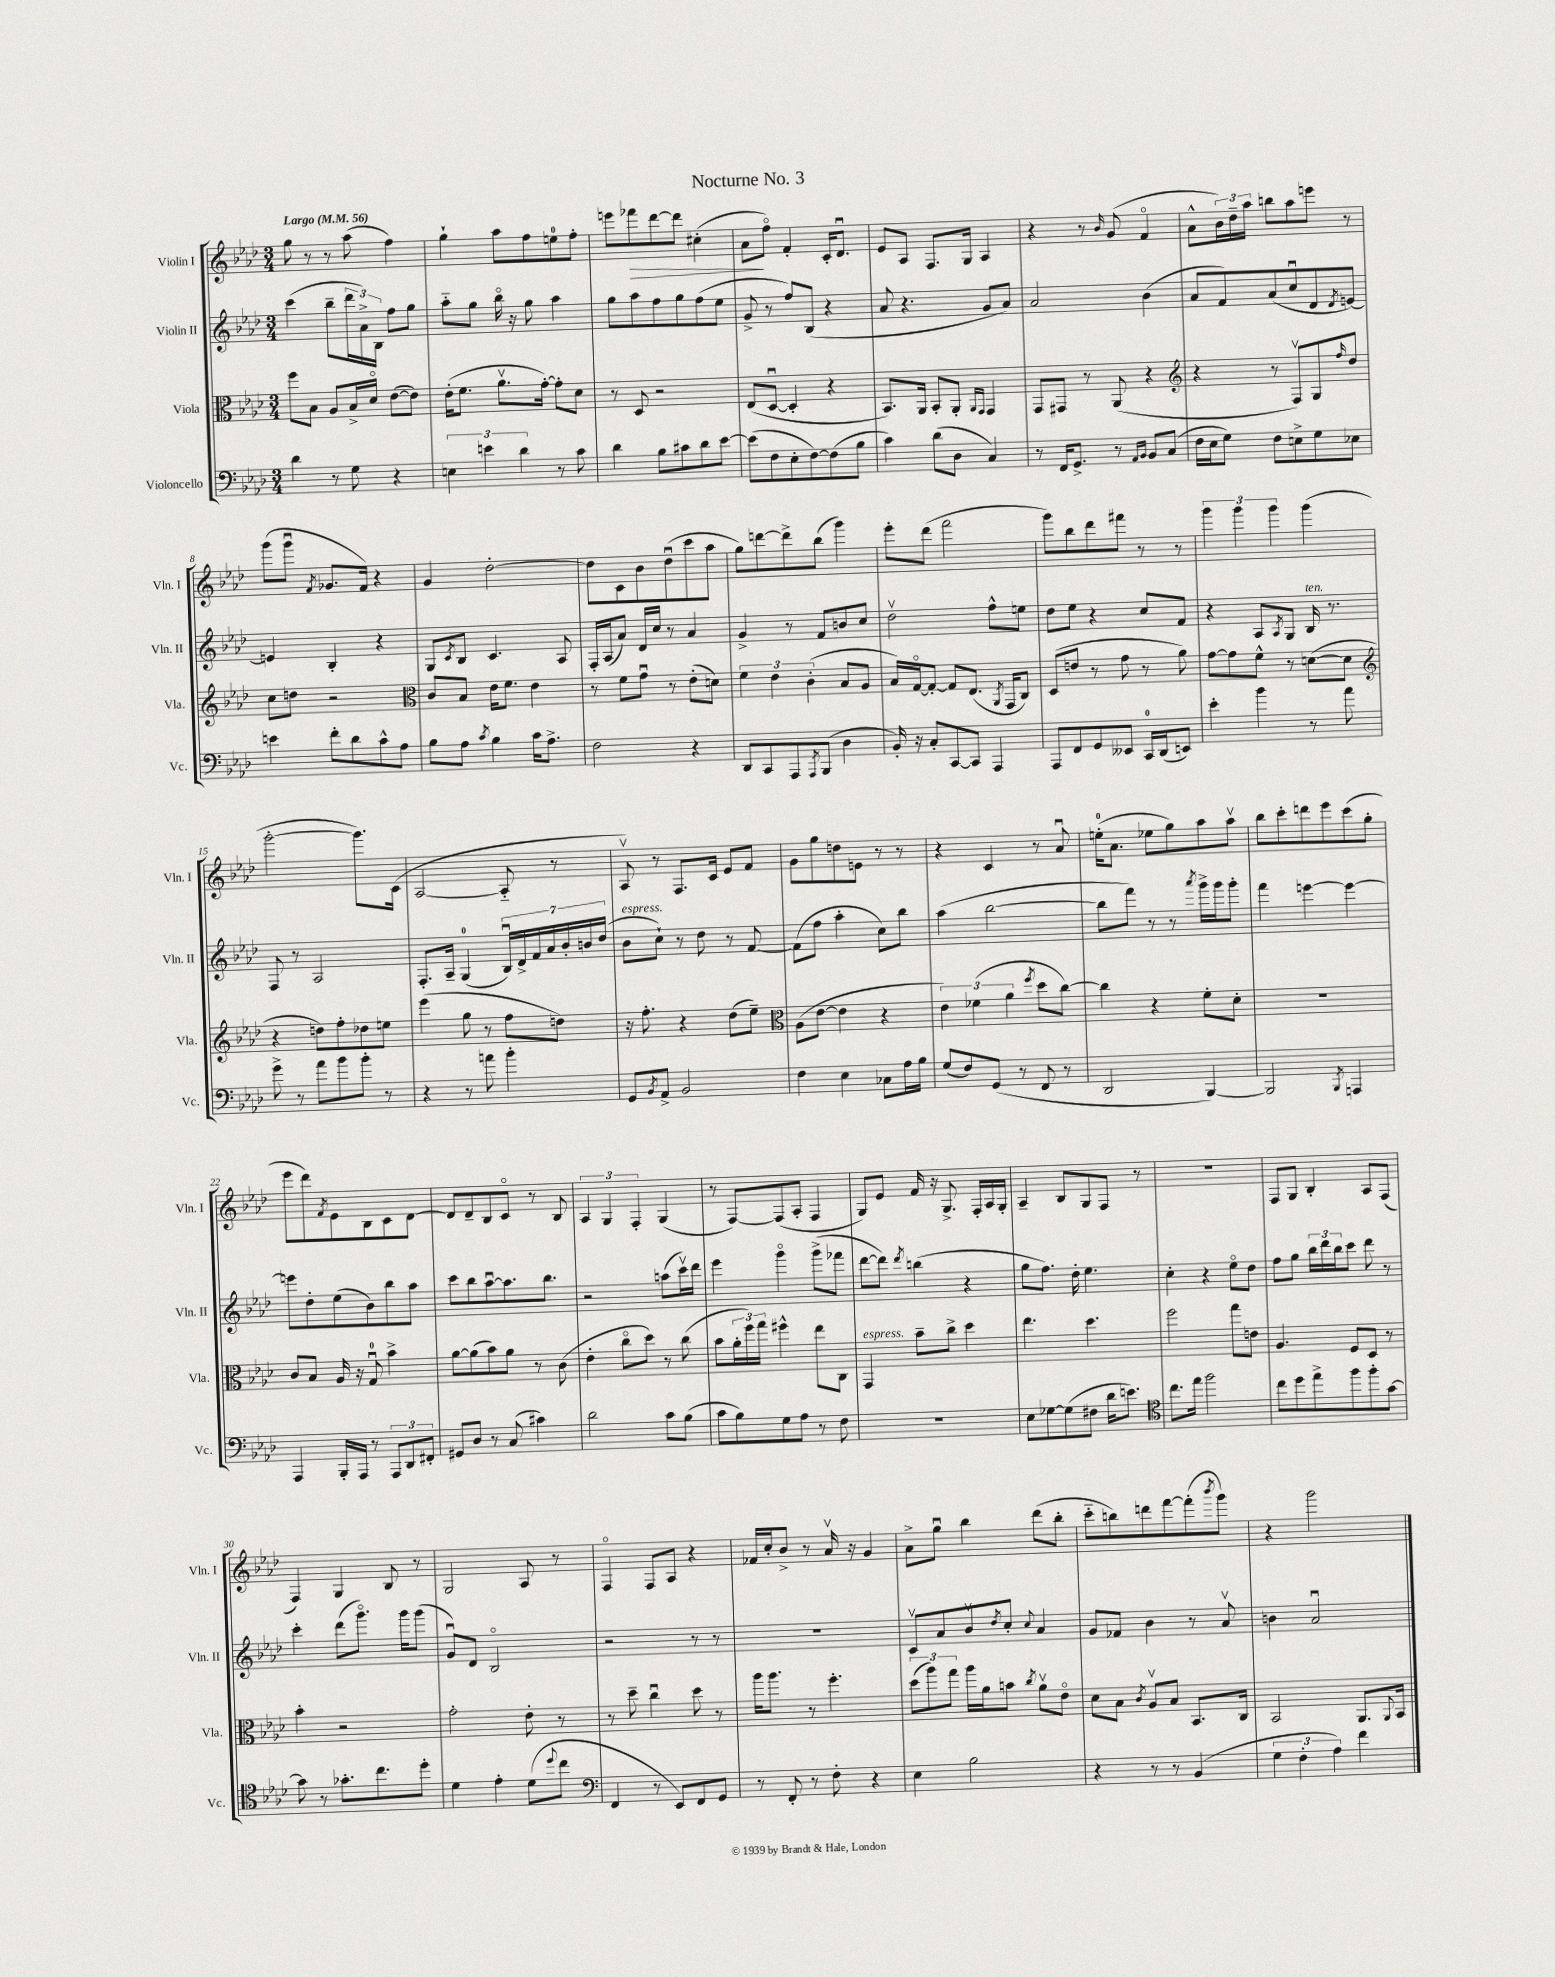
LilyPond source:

\header { title = "Nocturne No. 3" }
<<
\new StaffGroup <<
\new Staff = "s0" \with { instrumentName = "Violin I" shortInstrumentName = "Vln. I" } {
    \clef treble \key aes \major \numericTimeSignature \time 3/4 \tempo "Largo" 4 = 56
    g''8 r8 r8 aes''8( f''4) |
    g''4-! aes''8 f''8 e''8-0 f''8-. |
    e'''8 fes'''8\> des'''8~ des'''8 cis''4-.( |
    aes'8\! f''8\flageolet) f'4-. c'16-. des'8.\downbow |
    ees'8 aes8 f8. g16 aes4 |
    r4 r8 \grace { bes'16 } g'8( f'4\flageolet |
    aes'8-^ \tuplet 3/2 { bes'16) des''16-- aes''16 } b''8 aes''8 e'''8 r8 |
    g'''8( g'''8\downbow \acciaccatura { f'8 } ges'8. f'16) r4 |
    g'4 des''2~-. |
    des''8 c'8 bes'8 des''8\downbow( c'''8 aes''8 |
    g''8) d'''8~ d'''8-> bes''8( g'''4) |
    ees'''8-. des'''8( f'''2 |
    g'''8) bes''8 des'''8 fis'''8 r8 r8 |
    \tuplet 3/2 { g'''4 g'''4 g'''4 } g'''4( |
    g'''2~-. g'''8.) c'16( |
    aes2~ aes8-_ r8 |
    aes8\upbow) r8 f8. c'16 ees'8 f'8 |
    g'8 g''8 d''8 e'8 r8 r8 |
    r4 c'4 r8 aes'8\downbow |
    e''16-0-.( aes'8. ees''8 g''8) aes''8 aes''8\upbow |
    bes''8 c'''8-. d'''8 ees'''8 c'''8( g''8-. |
    ees'''8 des'''8) \acciaccatura { f'8 } ees'8 bes8 c'8 des'8~ |
    des'8 des'8-- bes8 c'8\flageolet r8 bes8 |
    \tuplet 3/2 { aes4 g4 f4-. } g4( |
    r8 f8~) f8( aes8-. f4 |
    g8) ees'8 f'16 r16 g8.-> f16-. aes16 g16-. |
    aes4-- bes8 g8 f8 r8 |
    R2. |
    f8 g8 bes4-. aes8 f8( |
    f4) g4 bes8 r8 |
    g2 aes8 r8 |
    f4\flageolet f8 aes8 r4 |
    fes'16 c''16-. bes'8-> r8 aes'16\upbow r16 g'4 |
    aes'8-> g''8\downbow bes''4 des'''8( bes''8-. |
    c'''8-_ b''8) d'''8 f'''8~ f'''8-.( \acciaccatura { bes'''8 } g'''8) |
    r4 g'''2 \bar "|." |
}
\new Staff = "s1" \with { instrumentName = "Violin II" shortInstrumentName = "Vln. II" } {
    \clef treble \key aes \major \numericTimeSignature \time 3/4
    c'''4( bes''8-- \tuplet 3/2 { des'''16 aes'16->) bes16 } f''8 g''8 |
    aes''8-_ g''8 bes''16\flageolet r16 g''8 aes''4 |
    g''8 aes''8 f''8 g''8 f''8( ees''8 |
    g'8-> r8 f''8) bes8( r4 |
    aes'8 r4. g'8 aes'8) |
    aes'2 bes'4( |
    aes'8 f'8) aes'8( c''8\downbow des'8 \acciaccatura { des'8 } e'8~) |
    e'4 bes4-. r4 |
    g8 \acciaccatura { c'8 } bes8 c'4. aes8 |
    f16-. aes16( aes'8) des'16 c''16 r8 aes'4 |
    g'4-> r8 f'8 b'8 c''8 |
    des''2\upbow f''8-^ e''8 |
    des''8 ees''8 r4 c''8 f'8 |
    r4 aes8 \acciaccatura { aes8 } g8 bes16^\markup { \italic "ten." } r8. |
    f8 r8 aes2 |
    f8.-. aes16-- g4-0( \tuplet 7/4 { bes16\downbow) des'16-> f'16 aes'16 bes'16-. b'16 des''16( } |
    bes'8^\markup { \italic "espress." } c''8-!) r8 des''8 r8 f'8~ |
    f'8( f''8 aes''4-. c''8) bes''8 |
    aes''4( bes''2~ |
    bes''8 f'''8) r8 r8 \acciaccatura { aes'''8 } g'''16-> g'''16 g'''8-. |
    f'''4 e'''4~ e'''4~ |
    e'''8 des''8-. ees''8( bes'8) bes''8 aes''8 |
    c'''8 bes''8 aes''8~\downbow aes''8. bes''8. |
    r2 a''8( c'''16\upbow) des'''16 |
    ees'''4 g'''4\flageolet g'''8->( fes'''8 |
    des'''8~ des'''8) \acciaccatura { des'''8 } b''4( r4 |
    g''8 f''8.) des''16-. ees''4. |
    c''4-. r4 ees''8\flageolet des''8 |
    f''8 g''8 \tuplet 3/2 { bes''16 des'''16 bes''16 } c'''8 des'''8 r8 |
    c'''4-. des'''8( g'''8.\flageolet) g'''16 g'''8( |
    g'8\downbow) des'8 bes2\flageolet |
    r2 r8 r8 |
    R2. |
    c'8\upbow aes'8 bes'8\upbow \acciaccatura { des''8 } c''8-. \appoggiatura { c''8 } aes'4 |
    g'8 fes'8 bes'4 r8 aes'8\upbow |
    b'4 aes'2\downbow \bar "|." |
}
\new Staff = "s2" \with { instrumentName = "Viola" shortInstrumentName = "Vla." } {
    \clef alto \key aes \major \numericTimeSignature \time 3/4
    f''8 bes8 aes8 bes16-> des'16\flageolet ees'8~( ees'8) |
    ees'16-.( f'8. aes'8.\upbow g'16~-.) g'8-. des'8 |
    r8 des8 r2 |
    ees8( des8~\downbow des4-. r4 |
    bes,8.) aes,16 bes,8-. aes,8-. \grace { aes,16 g,16 } g,4 |
    g,8 gis,8 r8 aes,8( r4 |
    \clef treble r4 r8 f8\upbow) g8 \grace { f''16 } des''8 |
    c''8 d''8 r2 |
    \clef alto c'8 bes8 ees'16 f'8. ees'4 |
    r8 f'8 g'8\downbow r8 ees'8-.( d'8) |
    \tuplet 3/2 { f'4 ees'4 c'4-.( } bes8 aes8 |
    bes16) g16~\flageolet g8~-. g8 ees8.( \acciaccatura { aes,8 } g,16 c8) |
    des8( e'8 r8 g'8 r8 aes'8) |
    g'8~ g'8 f'8-^ r8 d'8~( d'8 |
    \clef treble r4 d''8) f''8-. des''8 e''8 |
    ees'''4( g''8 r8 f''8 d''8) |
    r16 f''8.-. r4 des''8( ees''8--) |
    \clef alto aes8( ees'8~ ees'4 r4 |
    \tuplet 3/2 { ees'4) fes'4( aes'4 } \acciaccatura { f''8 } des''8 c''8~) |
    c''4 r4 f'8-. des'8-. |
    R2. |
    c'8 bes8 aes16 r16 g8-0\downbow bes'4-> |
    aes'8~ aes'8( bes'8) aes'8 r8 c'8( |
    ees'4-. c''8\flageolet des''8) r8 c''8( |
    bes'8 \tuplet 3/2 { aes'16-. f''16) g''16 } fis''4-^ ees''8 c8 |
    g,4^\markup { \italic "espress." } bes'8-- c''8-> des''4 |
    ees''4. des''4. |
    f''2 g''8 e'8 |
    aes4. f8 des8 r8 |
    bes'4-. r2 |
    g'2-. ees'8-. r8 |
    r8 des''8-- c''4\downbow des''8 r8 |
    aes''16 aes''8. r8 f''4.-. |
    \tuplet 3/2 { des''8( aes''8) g''8 } aes''16 aes'16 b'8 \acciaccatura { c''8 } aes'8\upbow ees'8\flageolet |
    des'8 bes8 \acciaccatura { c'8 } aes8\upbow bes8 bes,8. c16 |
    bes,2 aes,8. \appoggiatura { aes,8 } bes,16 \bar "|." |
}
\new Staff = "s3" \with { instrumentName = "Violoncello" shortInstrumentName = "Vc." } {
    \clef bass \key aes \major \numericTimeSignature \time 3/4
    des'4 r8 g8 r4 |
    \tuplet 3/2 { e4 e'4 des'4 } r8 c'8 |
    des'4 bes8 cis'8 des'8 ees'8~ |
    ees'8( f8 ees8-. f8~) f8( bes8 |
    c'4) des'8( des8 c4) |
    r8 f,16 g,8.-> r8 \grace { aes,16 bes,16 } bes,8 c8( |
    f16 ees16 g8) f8 e8-> g8 ees8 |
    e'4 f'8-. des'8 c'8-^ aes8 |
    bes8 aes8 \acciaccatura { c'8 } bes4 c'16 aes8.-> |
    f2 r4 |
    des,8 c,8 aes,,8 \acciaccatura { aes,,8 } bes,,8( des4 |
    bes,16-.) r16 c8-. c,8~ c,8 aes,,4 |
    aes,,8 f,8 g,8 eeses,8 c,16-0 des,16( e,8) |
    ees'4-. bes'4 r8 aes'8 |
    g'8-> r8 aes'8 bes'8 bes'8-. r8 |
    r4 r8 a'8 bes'4-. |
    g,8 \acciaccatura { bes,8 } aes,8-> bes,2 |
    f4 ees4 ces8 aes16 bes16 |
    g8( f8) g,8( r8 f,8 r8 |
    des,2 bes,,4~) |
    bes,,2 \acciaccatura { bes,,8 } a,,4 |
    aes,,4 bes,,16-. aes,,16 r8 \tuplet 3/2 { aes,,8 des,8 fis,8-. } |
    gis,8 des8 r8 c8( cis'4) |
    des'2 c'8 bes8( |
    c'8 bes8) g8 aes8 r8 f8 |
    R2. |
    ees8 ges8~ ges8( fis8 des'16 e'8.) |
    \clef tenor c''8. ees''16 f''2 |
    c''8 des''8 ees''8-> f''8 f''8-. g'8~ |
    g'8 r8 ges'8.-. c''8. des''8-. |
    des'4 ees'4-. des'8( \appoggiatura { des''8 } c''8 |
    \clef bass f,4 r8 ees,8) f,8 g,8 |
    r8 f,8-. r8 f8-. r4 |
    ees4 bes2 |
    r4 r8 r8 bes,4( |
    \tuplet 3/2 { g4 f4-. aes4) } f'4 \bar "|." |
}
>>
>>
